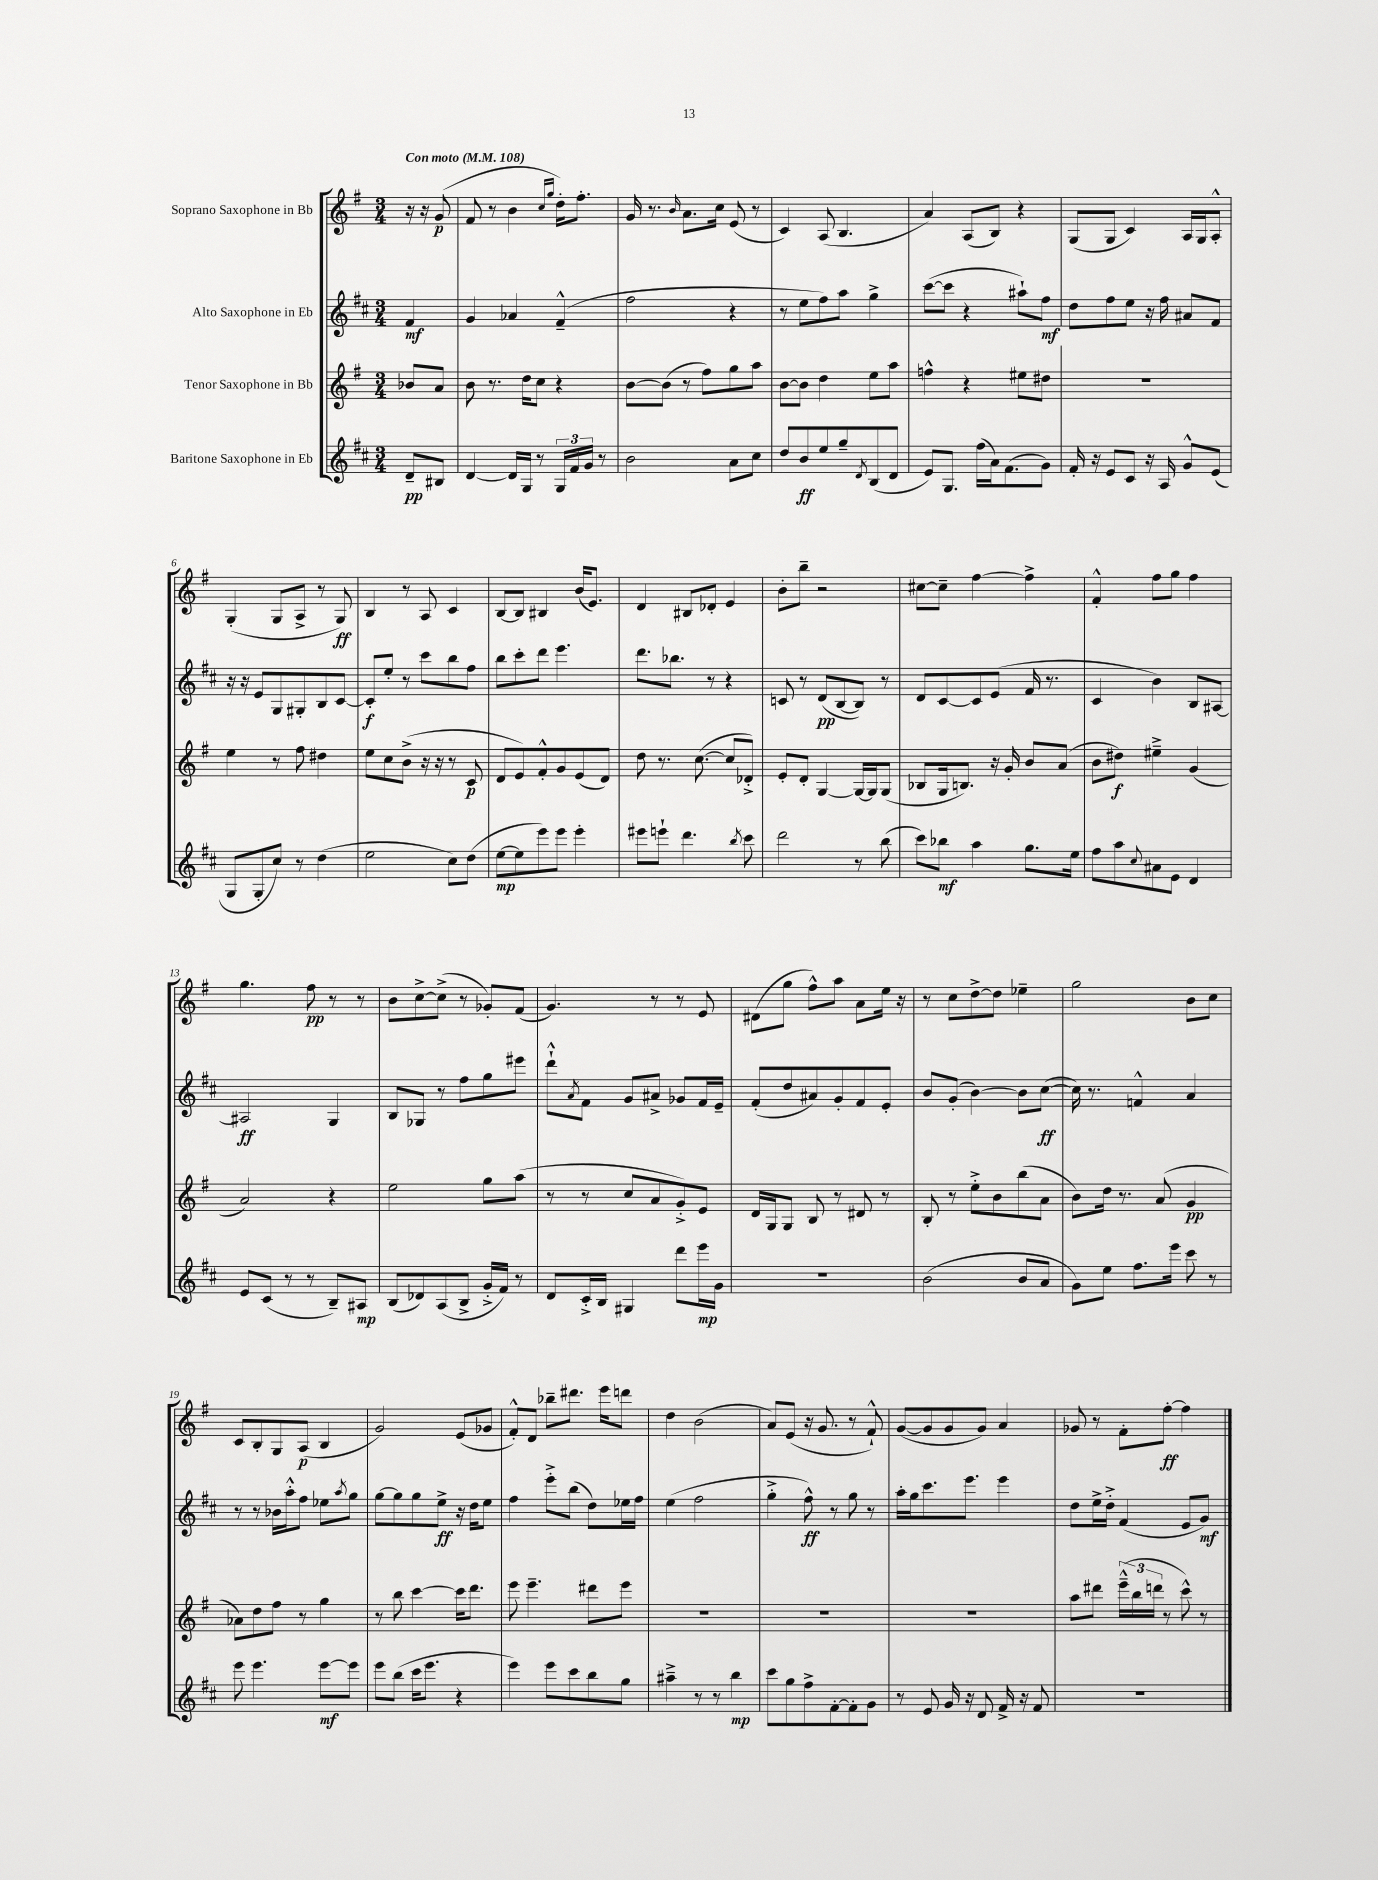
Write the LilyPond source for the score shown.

<<
\new StaffGroup <<
\new Staff = "s0" \with { instrumentName = "Soprano Saxophone in Bb" } {
    \clef treble \key g \major \numericTimeSignature \time 3/4 \partial 4 \tempo "Con moto" 4 = 108
    r16 r16 g'8\p( |
    fis'8 r8 b'4 \grace { c''16 g''16 } d''16-.) fis''8.-. |
    g'16 r8. \grace { b'16 } a'8. c''16 e'8( r8 |
    c'4) a8( b4. |
    a'4) a8( b8) r4 |
    g8( g8 c'4) a16 g16 a8-.-^ |
    g4-.( g8 a8-> r8 g8\ff) |
    b4 r8 a8 c'4 |
    b8~ b8 bis4 b'16( e'8.) |
    d'4 bis8 des'8-. e'4 |
    b'8-. b''8-- r2 |
    cis''8~ cis''8-- fis''4~ fis''4-> |
    fis'4-.-^ fis''8 g''8 fis''4 |
    g''4. fis''8\pp r8 r8 |
    b'8 c''8~-> c''8->( r8 ges'8-.) fis'8( |
    g'4.) r8 r8 e'8 |
    dis'8( g''8 fis''8-^) a''8 a'8 e''16 r16 |
    r8 c''8 d''8~-> d''8 ees''4-- |
    g''2 b'8 c''8 |
    c'8 b8-. g8 a8\p( b4 |
    g'2) e'8( ges'8 |
    fis'8-.-^) d'8 bes''8-- dis'''8. e'''16 d'''8 |
    d''4 b'2( |
    a'8) e'8( r16 g'8. r8 fis'8-!-^) |
    g'8~( g'8 g'8 g'8) a'4 |
    ges'8 r8 fis'8-. fis''8~-.\ff fis''4 \bar "|." |
}
\new Staff = "s1" \with { instrumentName = "Alto Saxophone in Eb" } {
    \clef treble \key d \major \numericTimeSignature \time 3/4 \partial 4
    fis'4\mf |
    g'4 aes'4 fis'4---^( |
    fis''2 r4 |
    r8 e''8 fis''8) a''8 g''4-> |
    cis'''8~( cis'''8 r4 ais''8-!) fis''8\mf |
    d''8 fis''8 e''8 r16 fis''16 ais'8 fis'8 |
    r16 r16 e'8 g8 gis8-. b8 cis'8~ |
    cis'8-.\f e''8-. r8 cis'''8 b''8 fis''8 |
    b''8 cis'''8-. d'''8 e'''4. |
    d'''8. bes''8. r8 r4 |
    c'8 r8 d'8\pp( b8~ b8) r8 |
    d'8 cis'8~ cis'8 e'8( fis'16 r8. |
    cis'4 b'4) b8 ais8~ |
    ais2\ff g4 |
    b8 ges8 r8 fis''8 g''8 eis'''8 |
    d'''8-!-^ \acciaccatura { a'8 } fis'8 g'8 ais'8-> ges'8 fis'16 e'16-- |
    fis'8-.( d''8 ais'8) g'8-. fis'8 e'8-. |
    b'8 g'8-.( b'4~) b'8 cis''8~\ff( |
    cis''16) r8. f'4-^ a'4 |
    r8 r8 bes'16 a''16-.-^ fis''8 ees''8 \acciaccatura { a''8 } g''8 |
    g''8~ g''8 g''8 e''8->\ff r16 d''16 e''8 |
    fis''4 e'''8-.-> b''8( d''8) ees''16 fis''16 |
    e''4( fis''2 |
    g''4-.-> fis''8-^\ff) r8 g''8 r8 |
    a''16-. g''16 cis'''8. e'''8. e'''4 |
    d''8 e''16-> d''16-.-> fis'4( e'8 g'8\mf) \bar "|." |
}
\new Staff = "s2" \with { instrumentName = "Tenor Saxophone in Bb" } {
    \clef treble \key g \major \numericTimeSignature \time 3/4 \partial 4
    bes'8 a'8 |
    b'8 r8. d''16 c''8 r4 |
    b'8~ b'8( r8 fis''8) g''8 a''8 |
    b'8~ b'8 d''4 e''8 a''8 |
    f''4-^ r4 eis''8 dis''8 |
    R2. |
    e''4 r8 fis''8 dis''4 |
    e''8 c''8 b'8->( r16 r16 r8 c'8\p |
    d'8 e'8) fis'8-.-^ g'8 e'8( d'8) |
    d''8 r8. c''8.~( c''8 des'8-.->) |
    e'8-. d'8-. g4~ g16~ g16 g8( |
    bes8 g16 b8.) r16 g'16-. b'8 a'8( |
    b'8 dis''8\f) eis''4---> g'4( |
    a'2) r4 |
    e''2 g''8 a''8( |
    r8 r8 c''8 a'8 g'8-.->) e'8 |
    d'16 g16 g8 b8 r8 dis'8 r8 |
    b8-. r8 e''8-.-> b'8 b''8( a'8 |
    b'8) d''16 r8. a'8( g'4\pp |
    aes'8) d''8 fis''8 r8 g''4 |
    r8 b''8 c'''4~ c'''16 d'''8. |
    e'''8 e'''4.-- dis'''8 e'''8 |
    R2. |
    R2. |
    R2. |
    a''8 dis'''8 \tuplet 3/2 { e'''16---^( b''16 d'''16 } r8 c'''8-^) r8 \bar "|." |
}
\new Staff = "s3" \with { instrumentName = "Baritone Saxophone in Eb" } {
    \clef treble \key d \major \numericTimeSignature \time 3/4 \partial 4
    d'8--\pp bis8 |
    d'4~ d'16 g16 r8 \tuplet 3/2 { g16 fis'16 g'16 } r8 |
    b'2 a'8 cis''8 |
    d''8 b'8\ff e''8 g''8-- \acciaccatura { d'8 } b8( d'8 |
    e'8) g8. fis''16( a'16) fis'8.( g'8) |
    fis'16-. r16 e'8 cis'8 r16 a16 g'8-^ e'8( |
    g8 g8-. cis''8) r8 d''4( |
    e''2 cis''8) d''8( |
    e''8~\mp e''8 e'''8) e'''8 e'''4-. |
    eis'''8 e'''8-! d'''4. \acciaccatura { b''8 } cis'''8 |
    d'''2 r8 b''8( |
    cis'''8) bes''8\mf a''4 g''8. e''16 |
    fis''8 a''8 \appoggiatura { cis''8 } ais'8 e'8 d'4 |
    e'8 cis'8( r8 r8 b8--) ais8\mp |
    b8( des'8) a8( b8-> g'16-.-> fis'16) r8 |
    d'8 cis'16-.-> b16 gis4 d'''8 e'''16\mp g'16 |
    R2. |
    b'2( b'8 a'8 |
    g'8) e''8 fis''8. e'''16 cis'''8 r8 |
    e'''8 e'''4. e'''8~\mf e'''8 |
    e'''8 b''8( cis'''16 e'''8. r4 |
    e'''4) e'''8 cis'''8 b''8 g''8 |
    ais''4---> r8 r8 b''4\mp |
    cis'''8 g''8 fis''8-> fis'8~-. fis'8-. g'8 |
    r8 e'8 g'16 r16 d'8 fis'16-> r16 fis'8 |
    R2. \bar "|." |
}
>>
>>
